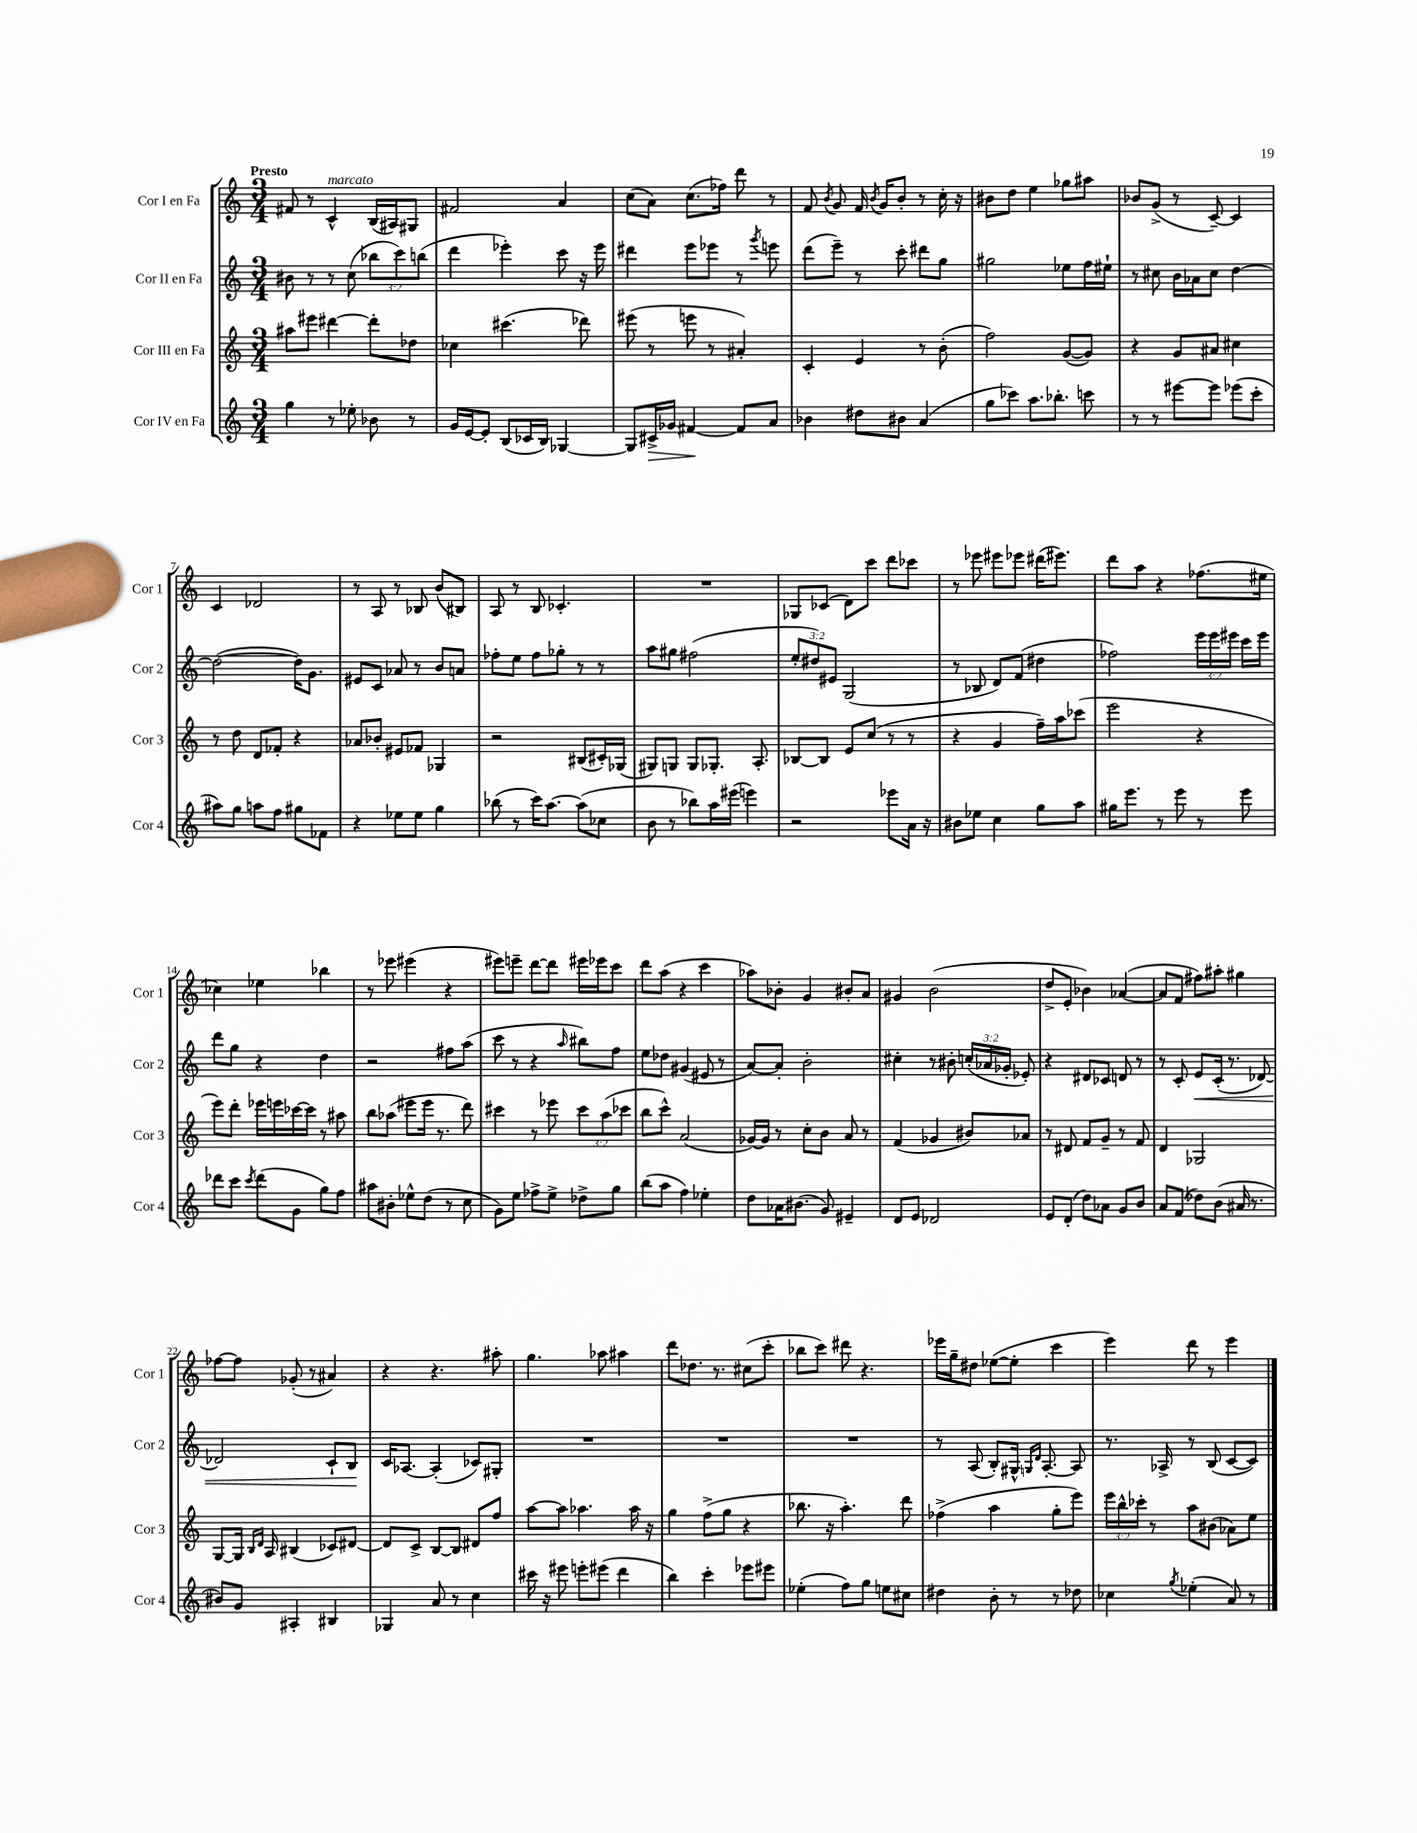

**kern	**kern	**kern	**kern
*staff4	*staff3	*staff2	*staff1
*clefG2	*clefG2	*clefG2	*clefG2
*k[]	*k[]	*k[]	*k[]
*M3/4	*M3/4	*M3/4	*M3/4
4gg	8aa#	8b#	8f#
.	8eee#	8r	8r
8r	[4ddd#	8r	4c^^
8ee-'	.	(8cc	.
8b-	8ddd#']	12bb-	(16B
.	.	.	16A#)
.	.	12ccc)	.
8r	8dd-	.	8G#
.	.	(12bb	.
=	=	=	=
16g	4cc-	4ddd	2f#
[16e	.	.	.
8e']	.	.	.
(8B	(4.ccc#	4eee-')	.
16c-	.	.	.
16B)	.	.	.
[4G-	.	8ccc	4a
.	8ddd-)	16r	.
.	.	16eee-	.
=	=	=	=
8G-]	(8eee#	4ddd#	(8cc
16c#^	8r	.	8a)
16g-	.	.	.
[4f#	8eee	8eee	(8.cc
.	8r	8eee-	.
.	.	.	16ff-)
8f#]	4a#')	8r	8ddd
.	.	8qggg	.
8a	.	8eee	8r
=	=	=	=
4b-	4c'	(8ddd	8f
.	.	.	8qb
.	.	8eee~)	8g
8dd#	4e	8r	16f
.	.	.	8qb
.	.	.	16g
8b#	.	8ccc'	8b'
(4a	8r	8ddd#	8r
.	(8b'	8gg	16cc'
.	.	.	16r
=	=	=	=
8gg	2ff)	2gg#	8b#
8ccc-)	.	.	8dd
8.aa	.	.	4ee
8.bb-'	.	.	.
.	([8g	8ee-	8gg-
8ccc	8g])	16ff	8aa#
.	.	16ee#`	.
=	=	=	=
8r	4r	8r	8b-
8r	.	8cc#	(8g^
[8eee#	8g	16b	8r
.	.	16a-	.
8eee#]	8a#	8cc#	[8c~)
(8eee-	4cc#	[4dd	4c]
8ccc'	.	.	.
=	=	=	=
8aa#)	8r	(2dd_	4c
8gg	8dd	.	.
8aa	8d	.	2d-
8ff	8f-'	.	.
8gg#	4r	16dd])	.
.	.	8.g	.
8f-	.	.	.
=	=	=	=
4r	8a-	8e#	8r
.	8b-'	8c	8A
8ee-	8e#	8a-	8r
8ee-	8f-	8r	8B-
4gg	4G-	8b	(8b
.	.	8a	8B#)
=	=	=	=
(8bb-	2r	8ff-'	8A
8r	.	8ee	8r
16ccc)	.	8ff-	8B
[8.aa	.	.	.
.	.	8gg-'	4.c-'
(8aa]	(8B#	8r	.
8cc-	16c#')	8r	.
.	(16G-	.	.
=	=	=	=
8b	8G#)	8aa	2.r
8r	8G	8gg#	.
8bb-)	8G	(2ff#	.
16aa	8.G-'	.	.
(16eee#	.	.	.
4eee)	.	.	.
.	8.A'	.	.
=	=	=	=
2r	[8B-	12ee'	8G-
.	.	12dd#)	.
.	8B-]	.	(8c-
.	.	12e#	.
.	8e	(2G	8d)
.	(8cc	.	8ccc
8eee-	8r	.	8ddd
16a	8r	.	8ccc-
16r	.	.	.
=	=	=	=
8b#	4r	8r	8r
8ee-	.	8B-	8eee-
4cc	4g	8d)	8eee#
.	.	(8f	8eee-
8gg	16ff~)	4dd#	(16ddd#
.	16aa	.	8.eee#)
8aa	(8ccc-	.	.
=	=	=	=
16gg#	2eee	2ff-)	8ddd
8.eee	.	.	.
.	.	.	8aa
8r	.	.	4r
8eee	.	.	.
8r	4r	24eee	(8.ff-
.	.	24eee	.
.	.	24eee#	.
8eee	.	16ccc	.
.	.	16eee#	16ee#
=	=	=	=
8ddd-	8eee)	8ddd	4cc-)
8ccc	8ddd'	8gg	.
8qccc	.	.	.
(8ddd-	16eee-	4r	4ee-
.	16eee	.	.
8g	[16ccc-	.	.
.	16ccc-]	.	.
8gg)	8r	4dd	4bb-
8ff	8aa#	.	.
=	=	=	=
8aa#	8bb	2r	8r
8b#'	(8aa-	.	8eee-
8ee-^^	8eee#	.	(4eee#
(8dd	16eee#	.	.
.	8.r	.	.
8r	.	8ff#	4r
8cc	8ddd)	(8aa	.
=	=	=	=
8g)	4ccc#	8ccc	8eee#)
8ee	.	8r	8eee~
8ff-^	8r	4r	[8ddd
8ee^	8eee-	.	8ddd]
.	.	16qqaa	.
8dd-^	12ccc#	8bb#)	16eee#
.	.	.	16eee-
.	(12aa	.	.
8gg	.	8ff	8ccc
.	12ccc-	.	.
=	=	=	=
(8bb	8bb	8ee	8ddd
8aa	8ccc^^)	8dd-	(8aa
4ff)	(2a	(4g#	4r
4ee-'	.	8e#	4ccc
.	.	8r	.
=	=	=	=
8dd	[16g-)	[8a)	8aa-)
.	16g-]	.	.
16a-	8r	8a']	8b-'
(8.b#	.	.	.
.	8cc'	2b'	4g
8g)	8b	.	.
4e#~	8a	.	8b#'
.	8r	.	8a
=	=	=	=
8d	(4f	4cc#'	4g#
8e	.	.	.
2d-	4g-	8r	(2b
.	.	8b#'	.
.	8b#)	(24cc'	.
.	.	24a-	.
.	.	24g-'	.
.	8a-	8e-')	.
=	=	=	=
8e	8r	4r	8dd^
(8d'	8d#	.	8e'
8dd)	8f	8d#	4b-)
8a-	8g~	8c-	.
8g	8r	8d	([4a-
8b	8f	8r	.
=	=	=	=
8a	4d	8r	8a-]
(8f	.	8c'	8f
8dd-)	2G-	8e	8ff#)
(8b	.	(16c'	8aa#'
.	.	8.r	.
16a#	.	.	4gg#
8.r	.	.	.
.	.	[8d-)	.
=	=	=	=
8b#)	[8G	2d-]	[8ff-
8g	16G]	.	8ff-]
.	16qqB	.	.
.	16qqd	.	.
.	16A	.	.
4A#'	(4B#	.	(8g-'
.	.	.	8r
4B#	8c-)	8c`	4a#)
.	[8d#	8B	.
=	=	=	=
4G-	8d#]	16c	4r
.	.	[8.A-	.
.	8c^	.	.
8a	[8B	(4A-']	4.r
8r	8B]	.	.
4cc	8d#	8c-)	.
.	8ff	8G#'	8aa#'
=	=	=	=
16ccc#	[8aa	2.r	4.gg
16r	.	.	.
8eee#	8aa]	.	.
8eee'	4.aa-	.	.
(8eee#	.	.	8aa-
4ddd	.	.	4aa#
.	16aa-	.	.
.	16r	.	.
=	=	=	=
4bb)	4gg	2.r	8ddd
.	.	.	8.dd-
4ccc'	(8ff^	.	.
.	.	.	8.r
.	8gg	.	.
8eee-	4r	.	(8cc#
8eee#	.	.	8ccc'
=	=	=	=
(4ee-'	8.bb-	2.r	8bb-
.	.	.	8ccc)
.	16r	.	.
8ff)	4.aa')	.	8ddd#
8gg	.	.	4.r
8ee	.	.	.
8cc#	8ddd	.	.
=	=	=	=
4dd#	(4ff-^	8r	16eee-
.	.	.	16gg~
.	.	(8A	8dd#
8b'	4aa	8B')	([8ee-
8r	.	16G#^^	8ee-']
.	.	16qqG	.
.	.	16qqd	.
.	.	[8.A'	.
8r	8gg'	.	4ccc
8dd-	8eee)	8A]	.
=	=	=	=
4cc-	24eee	8.r	4eee)
.	24bb^^	.	.
.	24ccc-'	.	.
.	8r	.	.
.	.	16A-^	.
8qgg	.	.	.
(4ee-'	8aa	8r	8ddd
.	(8b#	(8B	8r
8a)	8a-)	[8c	4eee
8r	8ee	8c])	.
==	==	==	==
*-	*-	*-	*-
